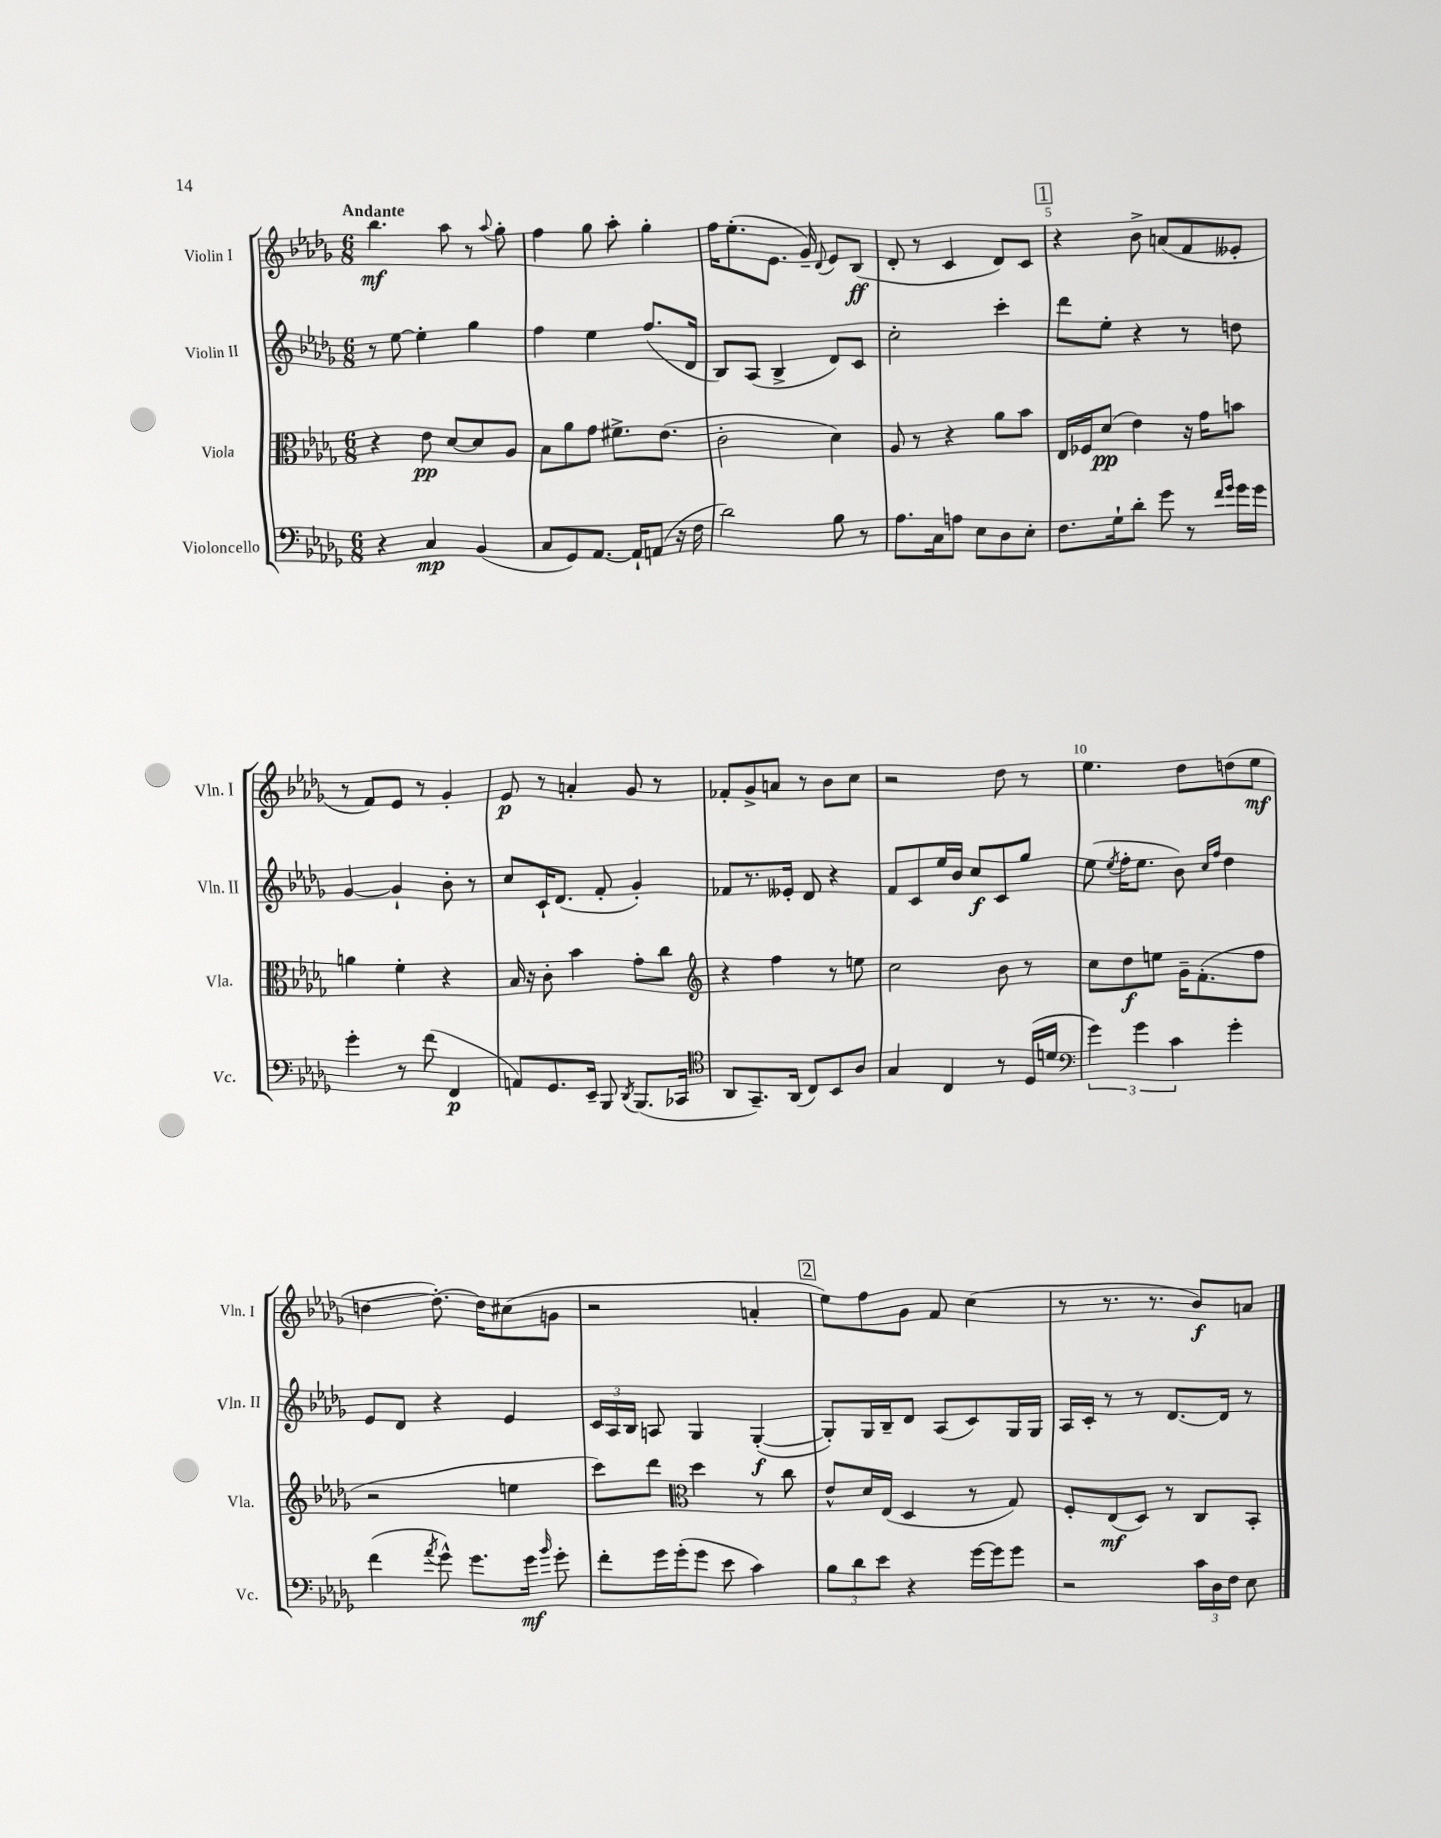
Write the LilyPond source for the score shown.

<<
\new StaffGroup <<
\new Staff = "s0" \with { instrumentName = "Violin I" shortInstrumentName = "Vln. I" } {
    \clef treble \key des \major \numericTimeSignature \time 6/8 \tempo "Andante"
    \autoBeamOff bes''4.\mf aes''8 r8 \appoggiatura { aes''8 } ges''8-. |
    f''4 ges''8 aes''8-. ges''4-. |
    f''16[ ees''8.-.( ees'8.] ges'16--) \appoggiatura { des'8 } ees'8[ bes8]\ff( |
    des'8-. r8 c'4 des'8[) c'8] |
    \mark \markup { \box "1" } r4 bes'8-> a'8[( f'8 eeses'8]-. |
    r8 f'8[) ees'8] r8 ges'4-. |
    ees'8\p r8 a'4-. ges'8 r8 |
    fes'8[-. ges'8-> a'8] r8 bes'8[ c''8] |
    r2 des''8 r8 |
    ees''4. des''8[ d''8( ees''8]\mf |
    d''4~ d''8.~-.) d''16[ cis''8( g'8] |
    r2 a'4-. |
    \mark \markup { \box "2" } ees''8[) f''8 ges'8] f'8 c''4( |
    r8 r8. r8. bes'8[\f) a'8] \bar "|." |
}
\new Staff = "s1" \with { instrumentName = "Violin II" shortInstrumentName = "Vln. II" } {
    \clef treble \key des \major \numericTimeSignature \time 6/8
    \autoBeamOff r8 ees''8~ ees''4-. ges''4 |
    f''4 ees''4 f''8.[( des'16] |
    bes8[) aes8]( bes4-> des'8[) c'8] |
    c''2-. c'''4-. |
    \mark \markup { \box "1" } des'''8[ ees''8]-. r4 r8 d''8 |
    ges'4~ ges'4-! bes'8-. r8 |
    c''8[ c'16-! des'8.]( f'8-. ges'4-.) |
    fes'8[ r8. eeses'16]-. des'8 r4 |
    f'8[ c'8 ees''16 bes'16] c''8[\f c'8 ges''8] |
    ees''8( \acciaccatura { ees''8 } f''16[-. ees''8.] bes'8) \grace { c''16[ f''16] } des''4 |
    ees'8[ des'8] r4 ees'4 |
    \tuplet 3/2 { c'16[ aes16 bes16] } a8 ges4 ges4~-.\f( |
    \mark \markup { \box "2" } ges8[-.) ges16 bes16-- des'8] aes8[( c'8) ges16 ges16] |
    aes16[ c'16]-. r8 r8 des'8.[~ des'16] r8 \bar "|." |
}
\new Staff = "s2" \with { instrumentName = "Viola" shortInstrumentName = "Vla." } {
    \clef alto \key des \major \numericTimeSignature \time 6/8
    \autoBeamOff r4 ees'8\pp des'8[~ des'8 aes8] |
    bes8[ aes'8 ges'8] fis'8.[-> ees'8.]( |
    c'2-. des'4) |
    aes8 r8 r4 aes'8[ bes'8] |
    \mark \markup { \box "1" } ees16[ fes16 des'8]\pp( ees'4) r16 ges'16[ b'8] |
    a'4 f'4-. r4 |
    bes16 r16 c'8-. bes'4 ges'8[-. c''8] |
    \clef treble r4 f''4 r8 e''8 |
    c''2 bes'8 r8 |
    c''8[ des''8\f e''8] ges'16[-- f'8.-.( f''8] |
    r2 e''4 |
    c'''8[) des'''8] \clef alto des''4 r8 c''8 |
    \mark \markup { \box "2" } ees'8[-^ des'16 ees16]( des4 r8 ges8) |
    f8[-. ees8\mf( des8]) r8 c8[ bes,8]-. \bar "|." |
}
\new Staff = "s3" \with { instrumentName = "Violoncello" shortInstrumentName = "Vc." } {
    \clef bass \key des \major \numericTimeSignature \time 6/8
    \autoBeamOff r4 c4\mp bes,4( |
    c8[ ges,8) aes,8.]~ aes,16[-! a,8]( r16 f16 |
    des'2) bes8 r8 |
    aes8.[ c16 a8] ees8[ des8 ees8]-. |
    \mark \markup { \box "1" } f8.[ ges16-! des'8]-. ges'8 r8 \grace { f'16[ ges'16] } ges'16[ ges'16] |
    ges'4-. r8 f'8( f,4\p |
    a,8[) ges,8. ees,16]-- bes,,8 \acciaccatura { des,8 } bes,,8.[( ces,16] |
    \clef tenor aes,8[ ges,8.--) aes,16]( c8[) bes,8 aes8] |
    ges4 c4 r8 des16[( d'16] |
    \clef bass \tuplet 3/2 { ges'4) ges'4 c'4 } ges'4-. |
    f'4( \acciaccatura { aes'8 } ges'8-^) ges'8.[ ges'16]\mf \grace { bes'16 } ges'8-. |
    f'8[-. ges'16 ges'16-.( ges'8] ees'8 c'4) |
    \mark \markup { \box "2" } \tuplet 3/2 { bes8[ des'8 ees'8] } r4 ges'16[~ ges'16 ges'8] |
    r2 \tuplet 3/2 { c'16[ des16 f16] } ees8 \bar "|." |
}
>>
>>
\layout { \context { \Score \override BarNumber.break-visibility = ##(#f #t #t) barNumberVisibility = #(every-nth-bar-number-visible 5) } }
